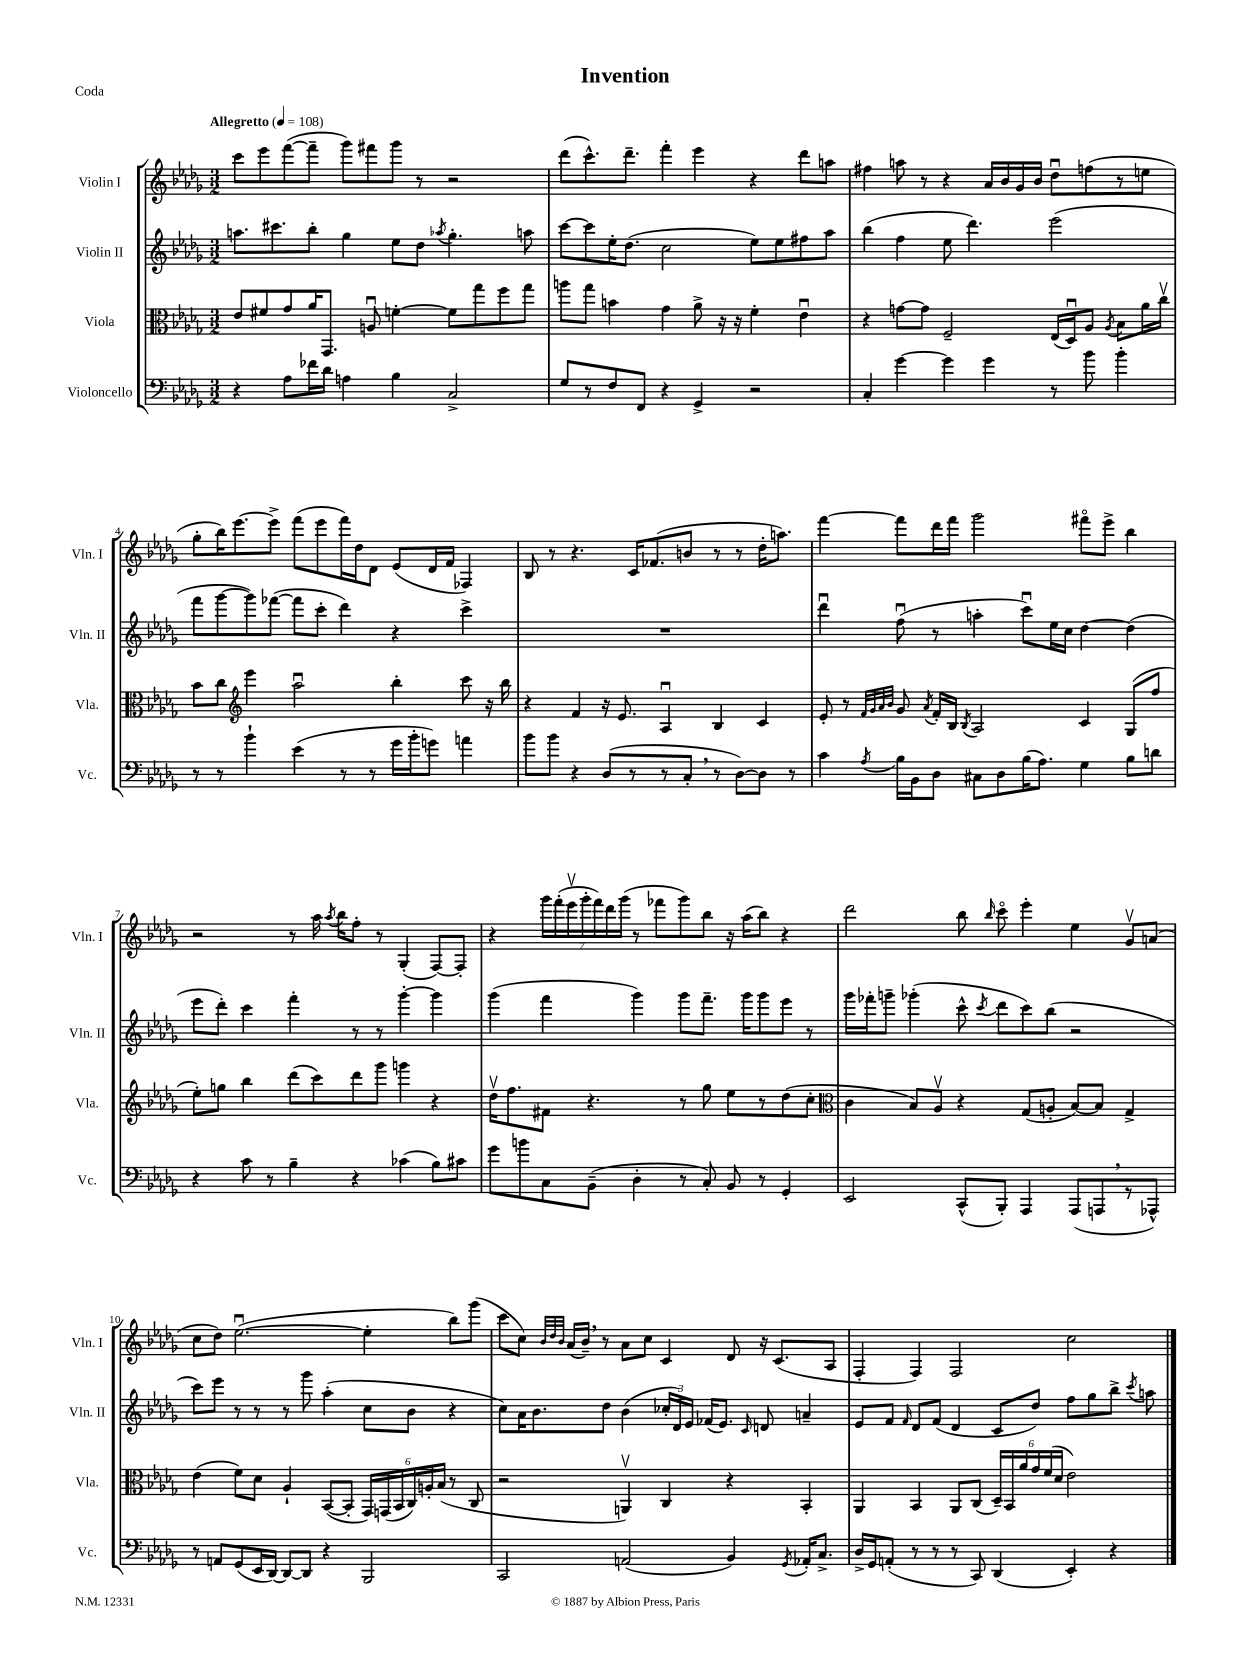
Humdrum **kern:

**kern	**kern	**kern	**kern
*staff4	*staff3	*staff2	*staff1
*clefF4	*clefC3	*clefG2	*clefG2
*k[b-e-a-d-g-]	*k[b-e-a-d-g-]	*k[b-e-a-d-g-]	*k[b-e-a-d-g-]
*M3/2	*M3/2	*M3/2	*M3/2
*MM108	*MM108	*MM108	*MM108
4r	8e-	8.aa	8ccc
.	8f#	.	8eee-
.	.	8.ccc#	.
8A-	8g-	.	([8fff
16f-	16a-	8bb-'	8fff~]
16d-	8.GG-	.	.
4A	.	4gg-	8ggg-)
.	8Au	.	8fff#
4B-	[4f'	8ee-	8ggg-
.	.	8dd-	8r
.	.	8qaa-	.
2C^	8f]	4.gg-'	2r
.	8gg-	.	.
.	8ff	.	.
.	8gg-	8aa	.
=	=	=	=
8G-	8aa	[8ccc	(8ddd-
8r	8gg-	8ccc]	8.ccc^^)
8F	4b	16ee-'	.
.	.	(8.dd-	8.ddd-~
8FF	.	.	.
4r	4g-	2cc	4fff'
4GG-^	8a-^	.	4eee-
.	16r	.	.
.	16r	.	.
2r	4f'	8ee-)	4r
.	.	8ee-	.
.	4e-u	8ff#	8ddd-
.	.	8aa-	8aa
=	=	=	=
4C'	4r	(4bb-	4ff#
[4g-	[8g	4ff	8aa
.	8g]	.	8r
4g-]	2F~	8ee-	4r
.	.	4.ddd-)	.
4g-	.	.	16a-
.	.	.	16b-
.	.	.	16g-
.	.	.	16b-
8r	(16E-	(2eee-	8dd-u
.	16D-u)	.	.
8b-	8A-	.	(8ff
.	8qA-	.	.
4b-'	8B-	.	8r
.	16a-	.	8ee
.	16ccv	.	.
=	=	=	=
8r	8b-	8fff	8gg-'
8r	8cc	[8ggg-	16bb-)
.	.	.	[8.eee-
*	*clefG2	*	*
4b-`	4eee-	8ggg-])	.
.	.	([8fff-	8eee-^]
(4e-	2aa-u	8fff-]	(8fff
.	.	8ccc'	8eee-
8r	.	4ddd-)	16fff)
.	.	.	16dd-
8r	.	.	8d-
16g-	4bb-'	4r	(8e-
16b-'	.	.	.
8g)	.	.	16d-
.	.	.	16f
4a	8ccc	4ccc^	4F-)
.	16r	.	.
.	16bb-	.	.
=	=	=	=
8b-	4r	1.r	8B-
8b-	.	.	8r
4r	4f	.	4.r
(8D-	16r	.	.
.	8.e-	.	.
8r	.	.	16c
.	.	.	(8.f-
8r	4A-u	.	.
8C'	.	.	8b
8r	4B-	.	8r
[8D-)	.	.	8r
8D-]	4c	.	16dd-'
.	.	.	8.aa)
8r	.	.	.
=	=	=	=
4c	8e-'	4ddd-u	[4fff
.	8r	.	.
.	32qqf	.	.
.	32qqg-	.	.
.	32qqa-	.	.
8qA-	32qqb-	.	.
16B-	8g-	(8ffu	8fff]
16BB-	.	.	.
.	8qa-	.	.
8D-	16f'	8r	16ddd-
.	16B-	.	16fff
.	8qB-	.	.
8C#	2A-	4aa'	2ggg-
8D-	.	.	.
(16B-	.	8cccu)	.
8.A-)	.	.	.
.	.	16ee-	.
.	.	16cc	.
4G-	4c	[4dd-	8fff#o
.	.	.	8eee-^
8B-	(8G-	(4dd-]	4bb-
8d	8ff	.	.
=	=	=	=
4r	8ee-')	8eee-	2r
.	8gg	8ddd-')	.
8c	4bb-	4ccc	.
8r	.	.	.
4B-~	(8ddd-	4fff'	8r
.	8ccc)	.	16aa-
.	.	.	8qaa-
.	.	.	16bb-
4r	8ddd-	8r	8ff'
.	8ggg-	8r	8r
(4c-	4ggg	[4ggg-'	(4G-'
8B-)	4r	4ggg-]	[8F)
8c#	.	.	8F']
=	=	=	=
8g-	16dd-v	(4ggg-	4r
.	8.ff	.	.
8b	.	.	.
8C	8f#	4fff	28ggg-
.	.	.	(28fff'
.	.	.	28eee-v
.	.	.	28ggg-'
(8BB-~	4.r	.	.
.	.	.	28fff)
.	.	.	28ddd-
.	.	.	(28ggg-
4D-'	.	4ggg-)	8r
.	.	.	8fff-
8r	8r	8ggg-	8ggg-)
8C')	8gg-	8.fff~	8bb-
8BB-	8ee-	.	16r
.	.	16ggg-	(16aa-
8r	8r	8ggg-	8bb-)
4GG-'	(8dd-	8eee-	4r
.	8cc'	8r	.
=	=	=	=
*	*clefC3	*	*
2EE-	4c	16ggg-	2ddd-
.	.	16fff-'	.
.	.	8ggg~	.
.	8B-)	(4ggg-'	.
.	8A-v	.	.
(8CC^^	4r	8ccc^^	8bb-
.	.	8qccc	16qqbb-
8BBB-')	.	8ddd-	8ccco
4AAA-	(8G-	8ccc)	4eee-'
.	8A'	(8bb-	.
(8AAA-	[8B-)	2r	4ee-
8AAA	8B-]	.	.
8r	4G-^	.	8g-v
8AAA-^^)	.	.	(8a
=	=	=	=
8r	(4e-	8ccc)	8cc
8AA	.	8eee-	8dd-)
(8GG-	8f)	8r	([2.ee-u
16EE-	8d-	8r	.
[16DD-)	.	.	.
8DD-_	4A-`	8r	.
8DD-]	.	8ggg-	.
4r	([8BB-	(4aa-'	.
.	8BB-']	.	.
2BBB-	24GG-)	8cc	4ee-']
.	(24GG	.	.
.	24BB-	.	.
.	24C)	8b-	.
.	24A'	.	.
.	(24B-	.	.
.	8r	4r	8bb-)
.	8C	.	(8ggg-
=	=	=	=
2CC	2r	8cc)	8ccc
.	.	16a-	8cc)
.	.	8.b-	.
.	.	.	32qqb-
.	.	.	32qqdd-
.	.	.	32qqb-
.	.	.	(16a-
.	.	.	16b-~)
.	.	8dd-	8r
(2AA	4AAv)	(4b-	8a-
.	.	.	8cc
.	4C	24cc-'	4c
.	.	24d-)	.
.	.	24e-	.
.	.	(16f-	.
.	.	8.e-)	.
4BB-)	4r	.	8d-
.	.	16qqc	.
.	.	8d	16r
.	.	.	(8.c
8qGG-	.	.	.
16AA-'	4BB-'	4a~	.
8.C^	.	.	.
.	.	.	8A-
=	=	=	=
16D-^	4AA-	8e-	4F'
16GG-	.	.	.
(8AA'	.	8f	.
.	.	16qqf	.
8r	4BB-	8d-	4F)
8r	.	(8f	.
8r	8AA-	4d-	2F
8CC)	(8C	.	.
(4DD-	24D-~)	8c	.
.	24BB-	.	.
.	24a-	.	.
.	24g-	8dd-)	.
.	(24f	.	.
.	24d-	.	.
4EE-')	2e-)	8ff	2cc
.	.	8gg-	.
4r	.	8bb-^	.
.	.	8qccc	.
.	.	8aa	.
==	==	==	==
*-	*-	*-	*-
